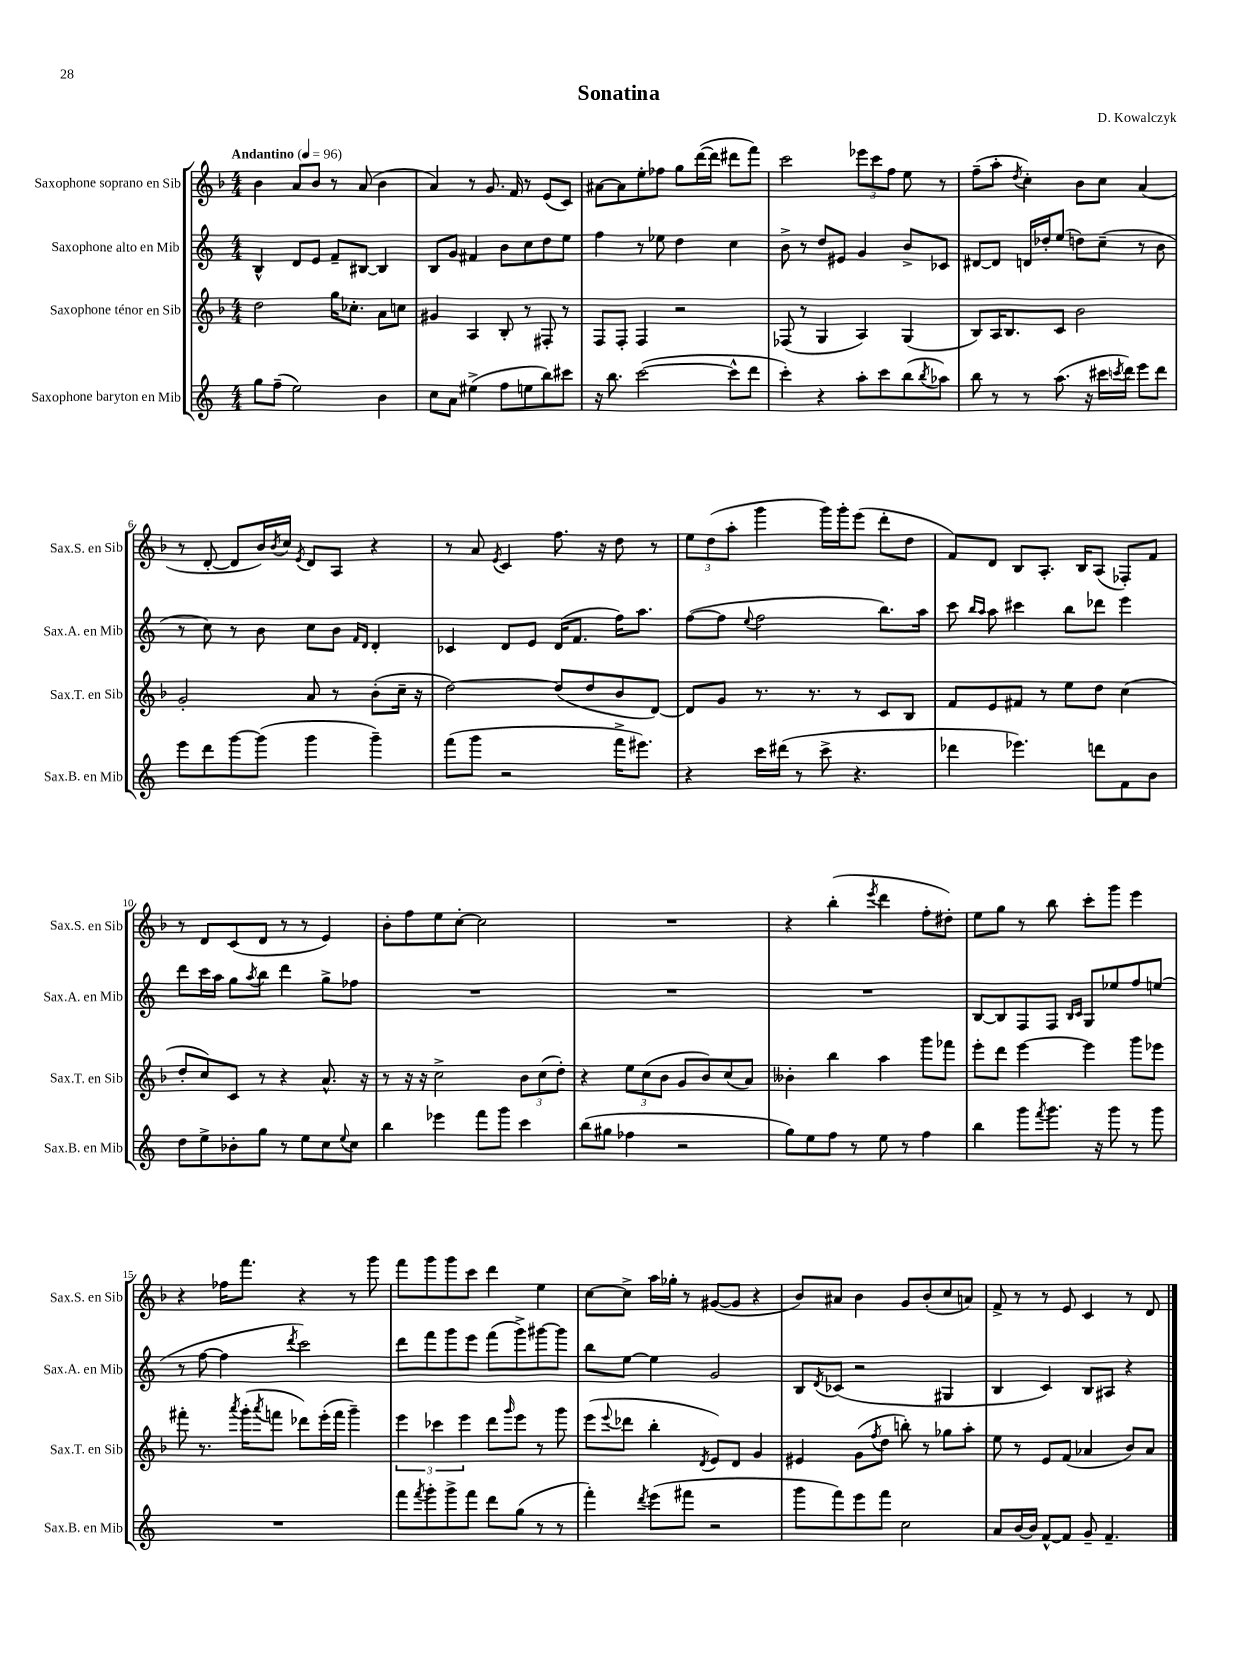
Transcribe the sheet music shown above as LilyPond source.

\header { title = "Sonatina" composer = "D. Kowalczyk" }
<<
\new StaffGroup <<
\new Staff = "s0" \with { instrumentName = "Saxophone soprano en Sib" shortInstrumentName = "Sax.S. en Sib" } {
    \clef treble \key f \major \numericTimeSignature \time 4/4 \tempo "Andantino" 4 = 96
    bes'4 a'8 bes'8 r8 a'8( bes'4 |
    a'4) r8 g'8. f'16 r8 e'8( c'8) |
    ais'8~ ais'8 e''8-. fes''8 g''8 d'''16~( d'''16 dis'''8 f'''8) |
    c'''2 \tuplet 3/2 { ees'''8 c'''8 f''8 } e''8 r8 |
    f''8--( a''8-. \acciaccatura { d''8 } c''4-.) bes'8 c''8 a'4( |
    r8 d'8~-. d'8 bes'16) \acciaccatura { bes'8 } c''16 \acciaccatura { e'8 } d'8 a8 r4 |
    r8 a'8 \acciaccatura { e'8 } c'4 f''8. r16 d''8 r8 |
    \tuplet 3/2 { e''8 d''8( a''8-. } g'''4 g'''16) g'''16-. e'''8( d'''8-. d''8 |
    f'8) d'8 bes8 a8.-. bes16 a8( fes8-.) f'8 |
    r8 d'8 c'8( d'8 r8 r8 e'4) |
    bes'8-. f''8 e''8 c''8~-. c''2 |
    R1 |
    r4 bes''4-.( \acciaccatura { e'''8 } d'''4 f''8-. dis''8-.) |
    e''8 g''8 r8 bes''8 c'''8-. g'''8 e'''4 |
    r4 fes''16 f'''8. r4 r8 g'''8 |
    f'''8 g'''8 g'''8 c'''8 d'''4 e''4 |
    c''8~ c''8-> a''16 ges''16-. r8 gis'8~( gis'8 r4 |
    bes'8) ais'8 bes'4 g'8 bes'8-.( c''8 a'8) |
    f'8-> r8 r8 e'8 c'4 r8 d'8 \bar "|." |
}
\new Staff = "s1" \with { instrumentName = "Saxophone alto en Mib" shortInstrumentName = "Sax.A. en Mib" } {
    \clef treble \key c \major \numericTimeSignature \time 4/4
    b4-^ d'8 e'8 f'8-- bis8~ bis4 |
    b8 g'8 fis'4 b'8 c''8 d''8 e''8 |
    f''4 r8 ees''8 d''4 c''4 |
    b'8-> r8 d''8 eis'8 g'4 b'8-> ces'8 |
    dis'8~ dis'8 d'16 des''16-. e''8( d''8) c''8--( r8 b'8 |
    r8 c''8) r8 b'8 c''8 b'8 \grace { f'16 d'16 } d'4-. |
    ces'4 d'8 e'8 d'16( f'8. f''16) a''8. |
    f''8~( f''8 \appoggiatura { e''8 } f''2 b''8.) a''16 |
    c'''8 \grace { b''16 a''16 } a''8 cis'''4 b''8 des'''8 e'''4 |
    d'''8 c'''16 a''16 g''8 \acciaccatura { a''8 } b''8 d'''4 g''8-> fes''8 |
    R1 |
    R1 |
    R1 |
    b8~ b8 f8 f8 \grace { b16 c'16 } g8 ees''8 f''8 e''8( |
    r8 f''8~ f''4 \acciaccatura { d'''8 } c'''2) |
    d'''8 f'''8 g'''8 e'''8 f'''8( g'''8->) gis'''8~ gis'''8 |
    b''8 e''8~ e''4 g'2 |
    b8 \acciaccatura { d'8 } ces'8( r2 gis4 |
    b4 c'4) b8 ais8 r4 \bar "|." |
}
\new Staff = "s2" \with { instrumentName = "Saxophone ténor en Sib" shortInstrumentName = "Sax.T. en Sib" } {
    \clef treble \key f \major \numericTimeSignature \time 4/4
    d''2 g''16 ces''8.-. a'8 c''8 |
    gis'4 a4 bes8-. r8 fis8-. r8 |
    f8 f8-. f4 r2 |
    fes8( r8 g4 a4) g4( |
    bes8) a16 bes8. c'8 bes'2 |
    g'2-. a'8 r8 bes'8-.( c''16-- r16 |
    d''2~) d''8( d''8 bes'8 d'8~) |
    d'8 g'8 r8. r8. r8 c'8 bes8 |
    f'8 e'8 fis'8 r8 e''8 d''8 c''4( |
    d''8-. c''8) c'8 r8 r4 a'8.-^ r16 |
    r8 r16 r16 c''2-> \tuplet 3/2 { bes'8 c''8( d''8-.) } |
    r4 \tuplet 3/2 { e''8 c''8( bes'8 } g'8 bes'8) c''8( a'8) |
    beses'4-. bes''4 a''4 g'''8 fes'''8 |
    e'''8-. d'''8 e'''4~ e'''4 g'''8 ees'''8 |
    fis'''8-. r8. \acciaccatura { a'''8 } g'''16-.( \acciaccatura { a'''8 } f'''8 des'''8) e'''16-.( f'''16 g'''4--) |
    \tuplet 3/2 { e'''4 ces'''4 e'''4 } d'''8 \grace { g'''16 } e'''8 r8 g'''8 |
    e'''8( \appoggiatura { e'''8 } des'''8 bes''4-. \acciaccatura { d'8 } e'8) d'8 g'4 |
    eis'4 g'8( \acciaccatura { f''8 } d''8 b''8-.) r8 ges''8 a''8-. |
    e''8 r8 e'8 f'8( aes'4 bes'8) aes'8 \bar "|." |
}
\new Staff = "s3" \with { instrumentName = "Saxophone baryton en Mib" shortInstrumentName = "Sax.B. en Mib" } {
    \clef treble \key c \major \numericTimeSignature \time 4/4
    g''8 f''8--( e''2) b'4 |
    c''8 a'8 eis''4->( f''8 e''8 b''8) cis'''8 |
    r16 b''8. c'''2~( c'''8-^ d'''8 |
    c'''4-.) r4 a''8-. c'''8 b''8( \acciaccatura { b''8 } aes''8) |
    b''8 r8 r8 a''8.( r16 cis'''16 \acciaccatura { c'''8 } d'''16) e'''8 d'''8 |
    e'''8 d'''8 g'''8~ g'''8( g'''4 g'''4--) |
    f'''8( g'''8 r2 f'''16-> eis'''8.) |
    r4 c'''16 dis'''16( r8 c'''8-> r4. |
    des'''4 ees'''4.) d'''8 f'8 b'8 |
    d''8 e''8-> bes'8-. g''8 r8 e''8 c''8 \appoggiatura { e''8 } c''8 |
    b''4 ees'''4 f'''8 g'''8 c'''4 |
    b''8( gis''8 fes''4 r2 |
    g''8) e''8 f''8 r8 e''8 r8 f''4 |
    b''4 g'''8 \acciaccatura { f'''8 } g'''8. r16 g'''8 r8 g'''8 |
    R1 |
    f'''8 \acciaccatura { f'''8 } g'''8-. g'''8-> f'''8 d'''8 g''8( r8 r8 |
    f'''4-.) \acciaccatura { d'''8 } e'''8( fis'''8 r2 |
    g'''8 f'''8) e'''8 f'''8 c''2 |
    a'8 b'16~ b'16 f'8~-^ f'8 g'8-- f'4.-- \bar "|." |
}
>>
>>
